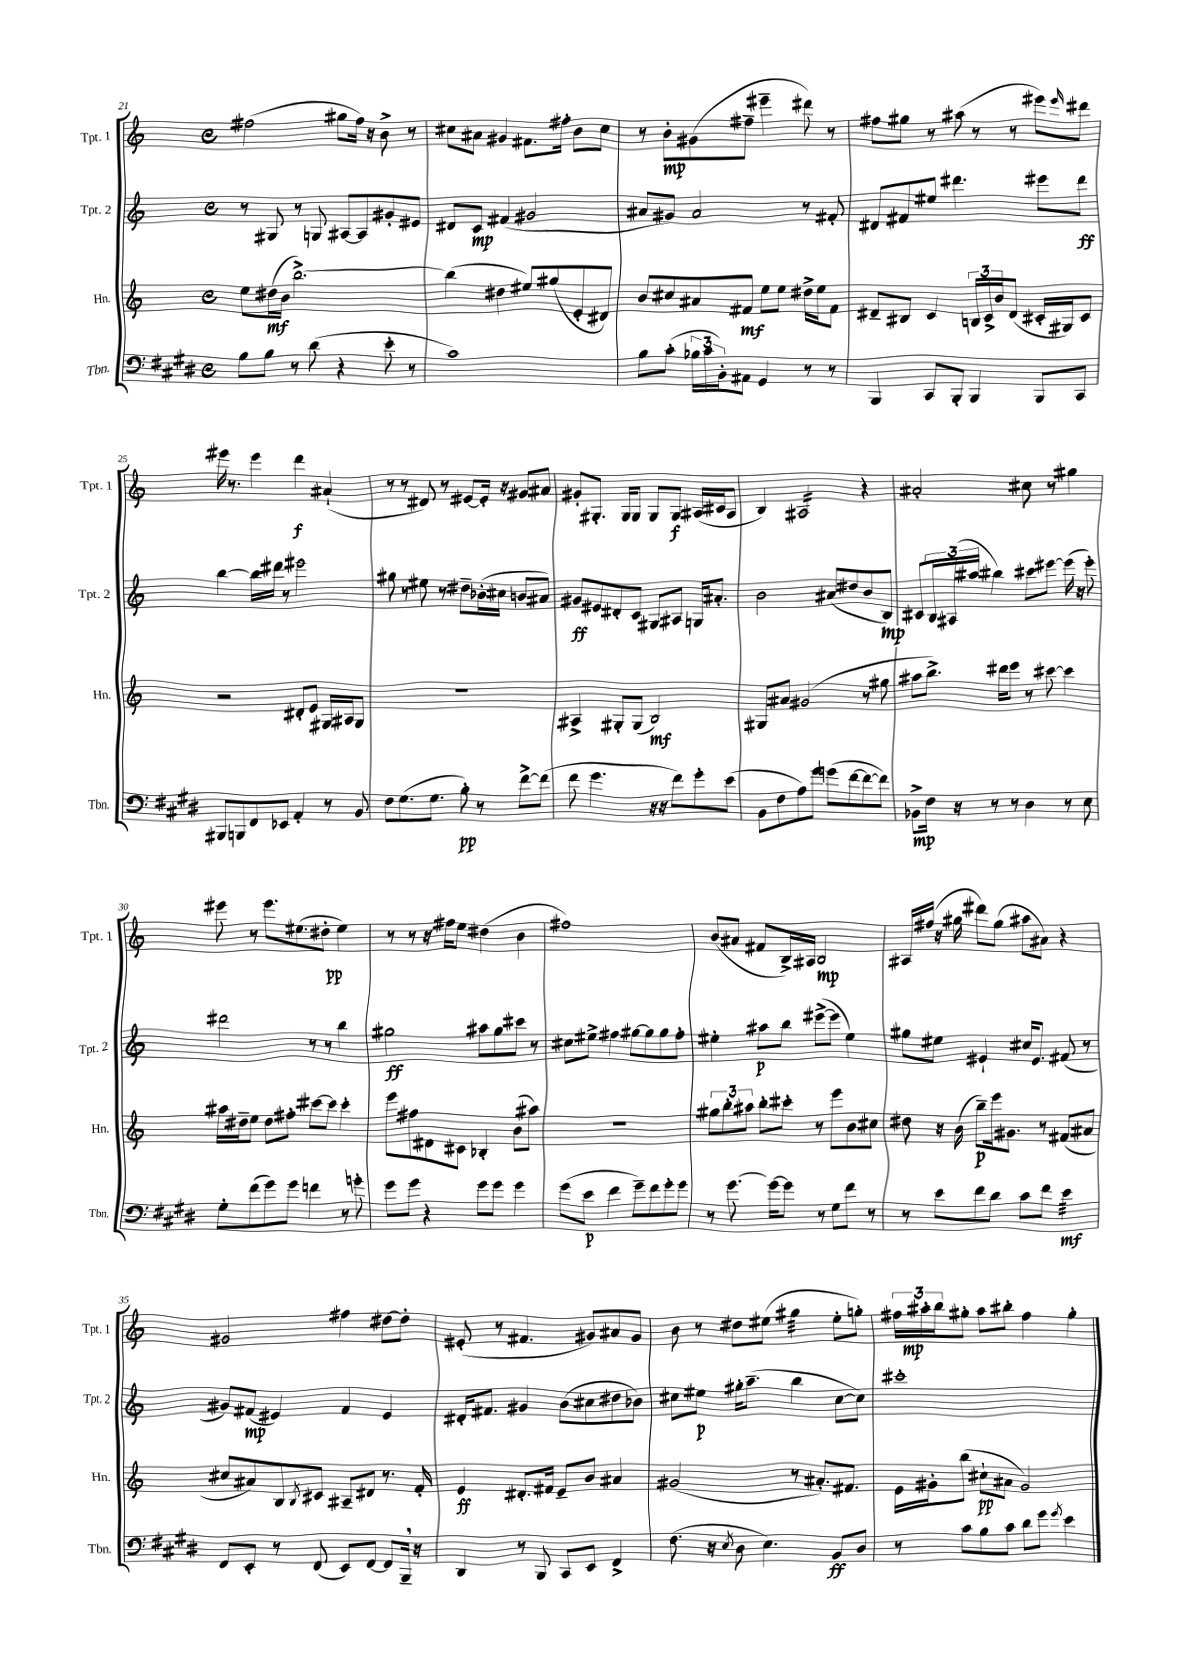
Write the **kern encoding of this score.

**kern	**kern	**kern	**kern
*staff4	*staff3	*staff2	*staff1
*clefF4	*clefG2	*clefG2	*clefG2
*k[f#c#g#d#]	*k[]	*k[]	*k[]
*M4/4	*M4/4	*M4/4	*M4/4
*met(c)	*met(c)	*met(c)	*met(c)
8B	8ee	8r	(2ff#
8B	(16dd#	8G#	.
.	16b	.	.
8r	[2.bb^)	8r	.
(8d#	.	8G	.
4r	.	[8A#	8gg#
.	.	8A#]	16ff#)
.	.	.	16r
8e'	.	8g#'	8b^
8r	.	8e#	8r
=	=	=	=
1c#)	(4bb]	8d#	8cc#
.	.	8c	8a#
.	4dd#	(4f#	4g#
.	8ee#)	2g#	8.f#
.	(8gg#	.	.
.	.	.	16ff#'
.	8e'	.	8b
.	8d#)	.	8cc#
=	=	=	=
8B	8b	8a#	8r
(8c#'	8cc#	8g#)	8b'
24B-	8a#	2a#	(8g#
24c#	.	.	.
24BB')	.	.	.
8AA#	8f#	.	8ff#~
4GG#	8ee	.	4eee#~
.	8ee	.	.
8r	16dd#^	8r	8ddd#)
.	16ee	.	.
8r	8f#	8f#'	8r
=	=	=	=
4BBB	8d#~	8d#	8ff#
.	8B#	8f#	8gg#
8CC#	4c	8ee#	8r
8BBB'	.	4.ddd#	(8aa#
4BBB	24B	.	8r
.	24c^	.	.
.	24b	.	.
.	(8d#	.	8r
8BBB	16c#'	8eee#	8eee#)
.	16G#)	.	.
.	.	.	16qqeee#
8CC#	8c#	8ddd#	8ddd#
=	=	=	=
8BBB#	2r	[4bb	16eee#
.	.	.	8.r
8BBB	.	.	.
8FF#	.	16bb]	4eee#
.	.	16ddd#	.
8EE-	.	8r	.
4AA'	8d#'	2eee#	4ddd
.	8e	.	.
8r	16G#	.	(4a#`
.	16A#	.	.
8BB	8G#	.	.
=	=	=	=
8F#	1r	8gg#	8r
(8.G#	.	8r	8r
.	.	8ee#	8d#)
8.G#	.	.	.
.	.	8r	8r
8B')	.	8dd#~	[8e#
8r	.	(16b-'	16e#']
.	.	16cc#	16r
[8f#^	.	8b	8g#
(8f#]	.	8a#)	8a#
=	=	=	=
8f#	4A#^	8g#	8g#'
4.g#	.	8e#	8.G#'
.	8G#'	8d#'	.
.	.	.	16G#
.	(8G#	8c	8G#
16r	2B)	8G#	8G#
16r	.	.	.
8f#)	.	8A#	8G#
8g#'	.	16G	(16A#
.	.	8.a#'	16c#
(8e	.	.	8A#
=	=	=	=
8BB	8G#	2b	4B)
8F#	8a#	.	.
8A)	(2g#	.	2A#
8g#	.	.	.
(8g	.	(8a#	.
[8f#	.	8dd#	.
8f#_	8r	8b	4r
8f#])	8gg#	8B)	.
=	=	=	=
8BB-^	8aa#	8c#	2a#'
16F#	8.bb^)	24B	.
.	.	(24A#	.
16r	.	.	.
.	.	24aa#	.
8r	.	4bb#)	.
.	16ddd#	.	.
8r	8eee	.	.
4D#	8r	8ccc#	8cc#
.	[8ccc#	[8eee#	8r
8r	4ccc#]	(16eee#]	4gg#
.	.	16r	.
8E	.	8eee#')	.
=	=	=	=
8G#'	16aa#	2ddd#	8eee#
.	16dd#~	.	.
(8f#	8ee	.	8r
8g#)	8dd#	.	8.eee#
8g#	8ff#'	.	.
.	.	.	(8.ee#
4f	[8ccc#	8r	.
.	8ccc#]	8r	8dd#'
8r	4ccc#'	4bb	4ee#)
8g'	.	.	.
=	=	=	=
8g#	8eee	2gg#	8r
8g#	8ff#	.	8r
4r	8d#	.	16r
.	.	.	16ff#
.	8c#	.	8ee
8g#	4B-'	8aa#	(4dd#
8g#	.	8gg#	.
4g#	(8b	8ccc#	4b
.	8aa#)	8r	.
=	=	=	=
(8g#	1r	8cc#	1ff#)
8e	.	8ee#^	.
4f#	.	4ff#	.
8g#~)	.	[8gg#	.
8f#	.	8gg#]	.
8g#'	.	8gg#	.
8g#	.	8ff#'	.
=	=	=	=
8r	12gg#	4ee#'	(8b
.	12bb'	.	.
[8.g#	.	.	8a#
.	12aa#	.	.
.	8bb'	8aa#	8f#
16g#_	.	.	.
8g#]	8ccc#'	8bb	16B^)
.	.	.	16A#
8r	8r	([8eee#^	2B
8G#	8eee	8eee#]	.
8f#	8b	4ee#)	.
8r	8cc#	.	.
=	=	=	=
8r	8dd#	8gg#	16A#
.	.	.	(16ff#
8e	16r	8ee#	16r
.	(16b	.	16gg#
8f#	8bb~)	4e#`	8ddd#)
8d#	16eee	.	(8gg#
.	8.g#	.	.
8c#	.	16cc#	8aa#
.	.	8.e#	.
8f#	8r	.	8a#)
4e	(8f#	(8f#	4r
.	8a#	8r	.
=	=	=	=
8FF#	8cc#	8g#)	2g#
8EE'	8a#)	(8f#	.
8r	8B	4e#)	.
.	8qB	.	.
(8FF#	8c#	.	.
8EE)	8A#~	4f#	4ff#
[8FF#	8d#	.	.
8FF#]	8.r	4e#	[8dd#
16BBB~	.	.	8dd#']
16r	16f'	.	.
=	=	=	=
4DD#	4e	16d#'	(8e#'
.	.	8.f#	.
.	.	.	8r
8r	8.d#'	4g#	4.f#
8BBB	.	.	.
.	16f#	.	.
8CC#	8e~	(8b	.
8EE	8b	8cc#	8g#)
4FF#^	4a#	8dd#	8a#
.	.	8b-)	8g#
=	=	=	=
(8.F#	(2g#	8cc#	8b
.	.	8ee#	8r
16r	.	.	.
8qE	.	.	.
8D#	.	16gg#'	8dd#
.	.	(8.aa~	.
4.E)	.	.	(8ee#
.	8r	4bb	4gg#
.	8.a#')	.	.
8BB	.	[8cc#	8ee#'
.	8.f#	.	.
8D#	.	8cc#])	8gg')
=	=	=	=
8r	16e	1ccc#'	24ff#
.	.	.	24aa#'
.	16g#'	.	.
.	.	.	24bb
8c#	(8bb	.	8gg#'
8B	8cc#`	.	8aa#
8c#	8a#	.	8bb#'
8d#	2g#)	.	4ff#
8g#	.	.	.
8qg#	.	.	.
4e	.	.	4gg#'
==	==	==	==
*-	*-	*-	*-
